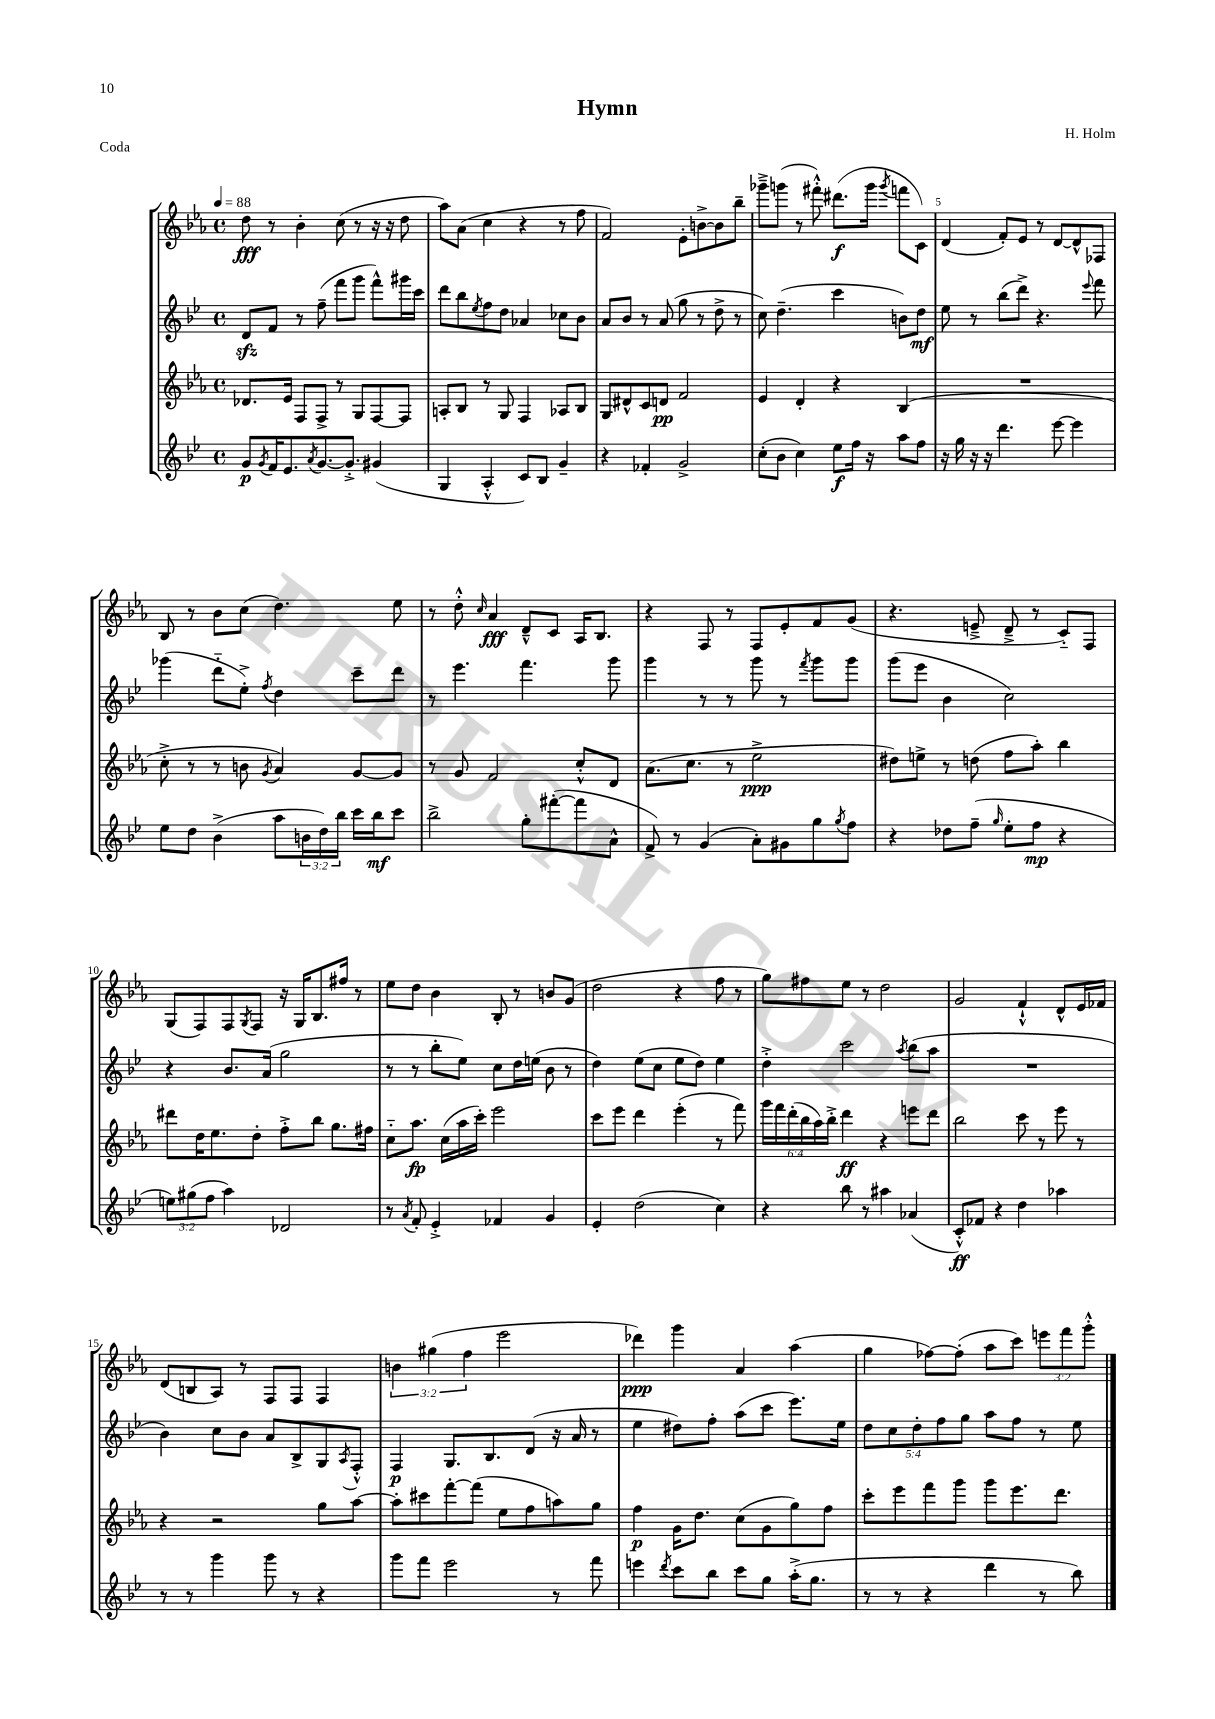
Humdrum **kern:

**kern	**dynam	**kern	**dynam	**kern	**dynam	**kern	**dynam
*part4	*part4	*part3	*part3	*part2	*part2	*part1	*part1
*staff4	*staff4	*staff3	*staff3	*staff2	*staff2	*staff1	*staff1
*clefG2	*	*clefG2	*	*clefG2	*	*clefG2	*
*k[b-e-]	*	*k[b-e-a-]	*	*k[b-e-]	*	*k[b-e-a-]	*
*M4/4	*	*M4/4	*	*M4/4	*	*M4/4	*
*met(c)	*	*met(c)	*	*met(c)	*	*met(c)	*
*MM88	*	*MM88	*	*MM88	*	*MM88	*
=1	=1	=1	=1	=1	=1	=1	=1
8g/L	p	8.d-X/L	.	8dzz/L	.	8dd\	fff
8qg/	.	.	.	.	.	.	.
16f/K	.	.	.	8f/J	.	8r	.
8.e-/	.	16e-/Jk	.	.	.	.	.
.	.	8F/L	.	8r	.	4b-'\	.
8qa/	.	.	.	.	.	.	.
[8.g/	.	8F^/J	.	(8ff~\	.	.	.
.	.	8r	.	8fff\L	.	(8cc\	.
8.g'^/J]	.	.	.	.	.	.	.
.	.	8G/L	.	8ggg\J	.	8r	.
(4g#X/	.	[8F/	.	8fff^^\L)	.	16r	.
.	.	.	.	.	.	16r	.
.	.	8F/J]	.	16ggg#X\L	.	8dd\	.
.	.	.	.	16ccc\JJ	.	.	.
=2	=2	=2	=2	=2	=2	=2	=2
4G/	.	8An'/L	.	8ddd\L	.	8aa-\L)	.
.	.	8B-/J	.	8bb-\	.	(8a-\J	.
.	.	.	.	8qee-/	.	.	.
4A'^^/	.	8r	.	8ff\	.	4cc\	.
.	.	8G/	.	8dd\J	.	.	.
8c/L)	.	4F/	.	4a-X/	.	4r	.
8B-/J	.	.	.	.	.	.	.
4g~/	.	8A-X/L	.	8cc-X\L	.	8r	.
.	.	8B-/J	.	8b-\J	.	8ff\	.
=3	=3	=3	=3	=3	=3	=3	=3
4r	.	8G/L	.	8a/L	.	2f/)	.
.	.	8d#X^^/	.	8b-/J	.	.	.
4f-X'/	.	8c/	.	8r	.	.	.
.	.	8dn/J	pp	(8a/	.	.	.
2g^/	.	2f/	.	8gg\	.	8e-'\L	.
.	.	.	.	8r	.	[8bn^\	.
.	.	.	.	8dd^\	.	8b\]	.
.	.	.	.	8r	.	8bb-~\J	.
=4	=4	=4	=4	=4	=4	=4	=4
(8cc'\L	.	4e-/	.	8cc\)	.	8ggg-X~^\L	.
8b-\J	.	.	.	(4.dd~\	.	(8gggn\J	.
4cc\)	.	4d'/	.	.	.	8r	.
.	.	.	.	.	.	8fff#X'^^\)	.
8ee-\L	f	4r	.	4ccc\	.	(8.ddd#X\L	f
16ff\Jk	.	.	.	.	.	.	.
16r	.	.	.	.	.	16ggg\Jk	.
.	.	.	.	.	.	8qggg/	.
8aa\L	.	(4B-/	.	8bn\L)	.	8fffn\L	.
8ff\J	.	.	.	8dd\J	mf	8c\J)	.
=5	=5	=5	=5	=5	=5	=5	=5
16r	.	1r	.	8ee-\	.	(4d/	.
16gg\	.	.	.	.	.	.	.
16r	.	.	.	8r	.	.	.
16r	.	.	.	.	.	.	.
4.ddd\	.	.	.	(8bb-\L	.	8f'/L)	.
.	.	.	.	8ddd^\J)	.	8e-/J	.
.	.	.	.	4.r	.	8r	.
[8eee-\	.	.	.	.	.	[8d/L	.
4eee-\]	.	.	.	.	.	8d^^/]	.
.	.	.	.	8qqeee-/	.	.	.
.	.	.	.	8fff\	.	8F-X/J	.
!!LO:LB:g=z
=6	=6	=6	=6	=6	=6	=6	=6
8ee-\L	.	8cc'^\	.	(4ggg-X\	.	8B-/	.
8dd\J	.	8r	.	.	.	8r	.
(4b-^\	.	8r	.	8ddd\L	.	8b-\L	.
.	.	8bn\	.	8ee-'^\J)	.	(8cc\J	.
.	.	8qg/	.	8qff/	.	.	.
8aa\L	.	4a-/)	.	4dd\	.	4.dd\)	.
24bn\L	.	.	.	.	.	.	.
24dd\)	.	.	.	.	.	.	.
24bb-\JJ	.	.	.	.	.	.	.
16ccc\LL	.	[8g/L	.	8ccc~\L	.	.	.
16bb-\J	mf	.	.	.	.	.	.
8ccc\J	.	8g/J]	.	8ddd\J	.	8ee-\	.
=7	=7	=7	=7	=7	=7	=7	=7
2bb-^\	.	8r	.	8r	.	8r	.
.	.	8g/	.	4.eee-\	.	8dd'^^\	.
.	.	.	.	.	.	16qqcc/	.
.	.	2f/	.	.	.	4a-/	fff
8gg'\L	.	.	.	4.fff\	.	8d~^^/L	.
([8fff#X'\	.	.	.	.	.	8c/J	.
8fff#\]	.	8cc'^^/L	.	.	.	16A-/KL	.
.	.	.	.	.	.	8.B-/J	.
8a^^\J	.	8d/J	.	8ggg\	.	.	.
=8	=8	=8	=8	=8	=8	=8	=8
8f^/)	.	(8.a-\L	.	4ggg\	.	4r	.
8r	.	.	.	.	.	.	.
.	.	8.cc\J	.	.	.	.	.
(4g/	.	.	.	8r	.	8F/	.
.	.	8r	.	8r	.	8r	.
8a'\L)	.	2ee-^\	ppp	8ggg\	.	8F/L	.
8g#X\	.	.	.	8r	.	8e-'/	.
.	.	.	.	8qfff/	.	.	.
8gg\	.	.	.	8ggg\L	.	8f/	.
8qgg/	.	.	.	.	.	.	.
8ff\J	.	.	.	8ggg\J	.	(8g/J	.
=9	=9	=9	=9	=9	=9	=9	=9
4r	.	8dd#X\L)	.	(8ggg\L	.	4.r	.
.	.	8een^\J	.	8eee-\J	.	.	.
8dd-X\L	.	8r	.	4b-\	.	.	.
(8ff~\J	.	(8ddn\	.	.	.	8en~^/	.
16qqgg/	.	.	.	.	.	.	.
8ee-'\L	.	8ff\L	.	2cc\)	.	8d~^/	.
8ff\J	mp	8aa-'\J)	.	.	.	8r	.
4r	.	4bb-\	.	.	.	8c/L)	.
.	.	.	.	.	.	8F/J	.
!!LO:LB:g=z
=10	=10	=10	=10	=10	=10	=10	=10
12een\L)	.	8ddd#X\L	.	4r	.	(8G/L	.
(12gg#X\	.	.	.	.	.	.	.
.	.	16dd\K	.	.	.	8F/)	.
12ff\J	.	.	.	.	.	.	.
.	.	8.ee-\	.	.	.	.	.
4aa\)	.	.	.	8.b-/L	.	8F/	.
.	.	.	.	.	.	8qG/	.
.	.	8dd'\J	.	.	.	8F/J	.
.	.	.	.	(16a/Jk	.	.	.
2d-X/	.	8ff'^\L	.	2gg\	.	16r	.
.	.	.	.	.	.	16G/KL	.
.	.	8bb-\J	.	.	.	8.B-/	.
.	.	8.gg\L	.	.	.	.	.
.	.	.	.	.	.	16ff#X/Jk	.
.	.	.	.	.	.	8r	.
.	.	16ff#X\Jk	.	.	.	.	.
=11	=11	=11	=11	=11	=11	=11	=11
8r	.	8cc\L	.	8r	.	8ee-\L	.
8qa/	.	.	.	.	.	.	.
8f'/	.	8.aa-\J	fp	8r	.	8dd\J	.
4e-'^/	.	.	.	8bb-'\L	.	4b-\	.
.	.	(16cc\LL	.	.	.	.	.
.	.	16aa-\	.	8ee-\J)	.	.	.
.	.	16ccc'\JJ)	.	.	.	.	.
4f-X/	.	2eee-\	.	8cc\L	.	8B-'/	.
.	.	.	.	16dd\L	.	8r	.
.	.	.	.	(16een\JJ	.	.	.
4g/	.	.	.	8b-\	.	8bn/L	.
.	.	.	.	8r	.	(8g/J	.
=12	=12	=12	=12	=12	=12	=12	=12
4e-'/	.	8ccc\L	.	4dd\)	.	2dd\	.
.	.	8eee-\J	.	.	.	.	.
(2dd\	.	4ddd\	.	(8ee-\L	.	.	.
.	.	.	.	8cc\J	.	.	.
.	.	(4eee-'\	.	8ee-\L	.	4r	.
.	.	.	.	8dd\J)	.	.	.
4cc\)	.	8r	.	4ee-\	.	8ff\	.
.	.	8fff\)	.	.	.	8r	.
=13	=13	=13	=13	=13	=13	=13	=13
4r	.	24ggg\LL	.	4dd'^\	.	8gg\L)	.
.	.	24fff\	.	.	.	.	.
.	.	(24ddd'\	.	.	.	.	.
.	.	24bb-\	.	.	.	8ff#X\	.
.	.	24aa-\)	.	.	.	.	.
.	.	24bb-'^\JJ	.	.	.	.	.
8bb-\	.	4ddd\	ff	2ccc\	.	8ee-\J	.
8r	.	.	.	.	.	8r	.
4aa#X\	.	4r	.	.	.	2dd\	.
.	.	.	.	8qaa/	.	.	.
(4a-X/	.	8eeen\L	.	(8bb-\L	.	.	.
.	.	8ddd\J	.	8aa\J	.	.	.
=14	=14	=14	=14	=14	=14	=14	=14
8c'^^/L)	ff	2bb-\	.	1r	.	2g/	.
8f-X/J	.	.	.	.	.	.	.
4r	.	.	.	.	.	.	.
4dd\	.	8ccc\	.	.	.	4f`^^/	.
.	.	8r	.	.	.	.	.
4aa-X\	.	8eee-\	.	.	.	8d^^/L	.
.	.	8r	.	.	.	16e-/L	.
.	.	.	.	.	.	16f-X/JJ	.
!!LO:LB:g=z
=15	=15	=15	=15	=15	=15	=15	=15
8r	.	4r	.	4b-\)	.	(8d/L	.
8r	.	.	.	.	.	8Bn/	.
4ggg\	.	2r	.	8cc\L	.	8A-/J)	.
.	.	.	.	8b-\J	.	8r	.
8ggg\	.	.	.	8a/L	.	8F/L	.
8r	.	.	.	8B-^/	.	8F/J	.
4r	.	8gg\L	.	8G/	.	4F/	.
.	.	.	.	8qA/	.	.	.
.	.	[8aa-\J	.	8F'^^/J	.	.	.
=16	=16	=16	=16	=16	=16	=16	=16
8ggg\L	.	8aa-'\L]	.	4F/	p	6bn\	.
8fff\J	.	8ccc#X\	.	.	.	.	.
.	.	.	.	.	.	(6gg#X\	.
2eee-\	.	[8fff'\	.	8.G/L	.	.	.
.	.	.	.	.	.	6ff\	.
.	.	(8fff\J]	.	.	.	.	.
.	.	.	.	8.B-/	.	.	.
.	.	8ee-\L	.	.	.	2eee-\	.
.	.	8ff\	.	(8d/J	.	.	.
8r	.	8aan\)	.	16r	.	.	.
.	.	.	.	16a/	.	.	.
8fff\	.	8gg\J	.	8r	.	.	.
=17	=17	=17	=17	=17	=17	=17	=17
4eeen\	.	4ff\	p	4ee-\	.	4ddd-X\)	ppp
8qddd/	.	.	.	.	.	.	.
8ccc\L	.	16g\KL	.	8dd#X\L)	.	4ggg\	.
.	.	8.dd\J	.	.	.	.	.
8bb-\J	.	.	.	8ff'\J	.	.	.
8ccc\L	.	(8cc\L	.	(8aa\L	.	4a-/	.
8gg\J	.	8g\	.	8ccc\J	.	.	.
(16aa'^\KL	.	8gg\)	.	8.eee-\L)	.	(4aa-\	.
8.gg\J	.	.	.	.	.	.	.
.	.	8ff\J	.	.	.	.	.
.	.	.	.	16ee-\Jk	.	.	.
=18	=18	=18	=18	=18	=18	=18	=18
8r	.	8ccc'\L	.	10dd\L	.	4gg\	.
.	.	.	.	10cc\	.	.	.
8r	.	8eee-\	.	.	.	.	.
.	.	.	.	10dd'\	.	.	.
4r	.	8fff\	.	.	.	[8ff-X\L)	.
.	.	.	.	10ff\	.	.	.
.	.	8ggg\J	.	.	.	(8ff-'\J]	.
.	.	.	.	10gg\J	.	.	.
4ddd\	.	8ggg\L	.	8aa\L	.	8aa-\L	.
.	.	8.eee-\	.	8ff\J	.	8ccc\J)	.
8r	.	.	.	8r	.	12eeen\L	.
.	.	8.ddd\J	.	.	.	.	.
.	.	.	.	.	.	12fff\	.
8bb-\)	.	.	.	8ee-\	.	.	.
.	.	.	.	.	.	12ggg'^^\J	.
==	==	==	==	==	==	==	==
*-	*-	*-	*-	*-	*-	*-	*-
